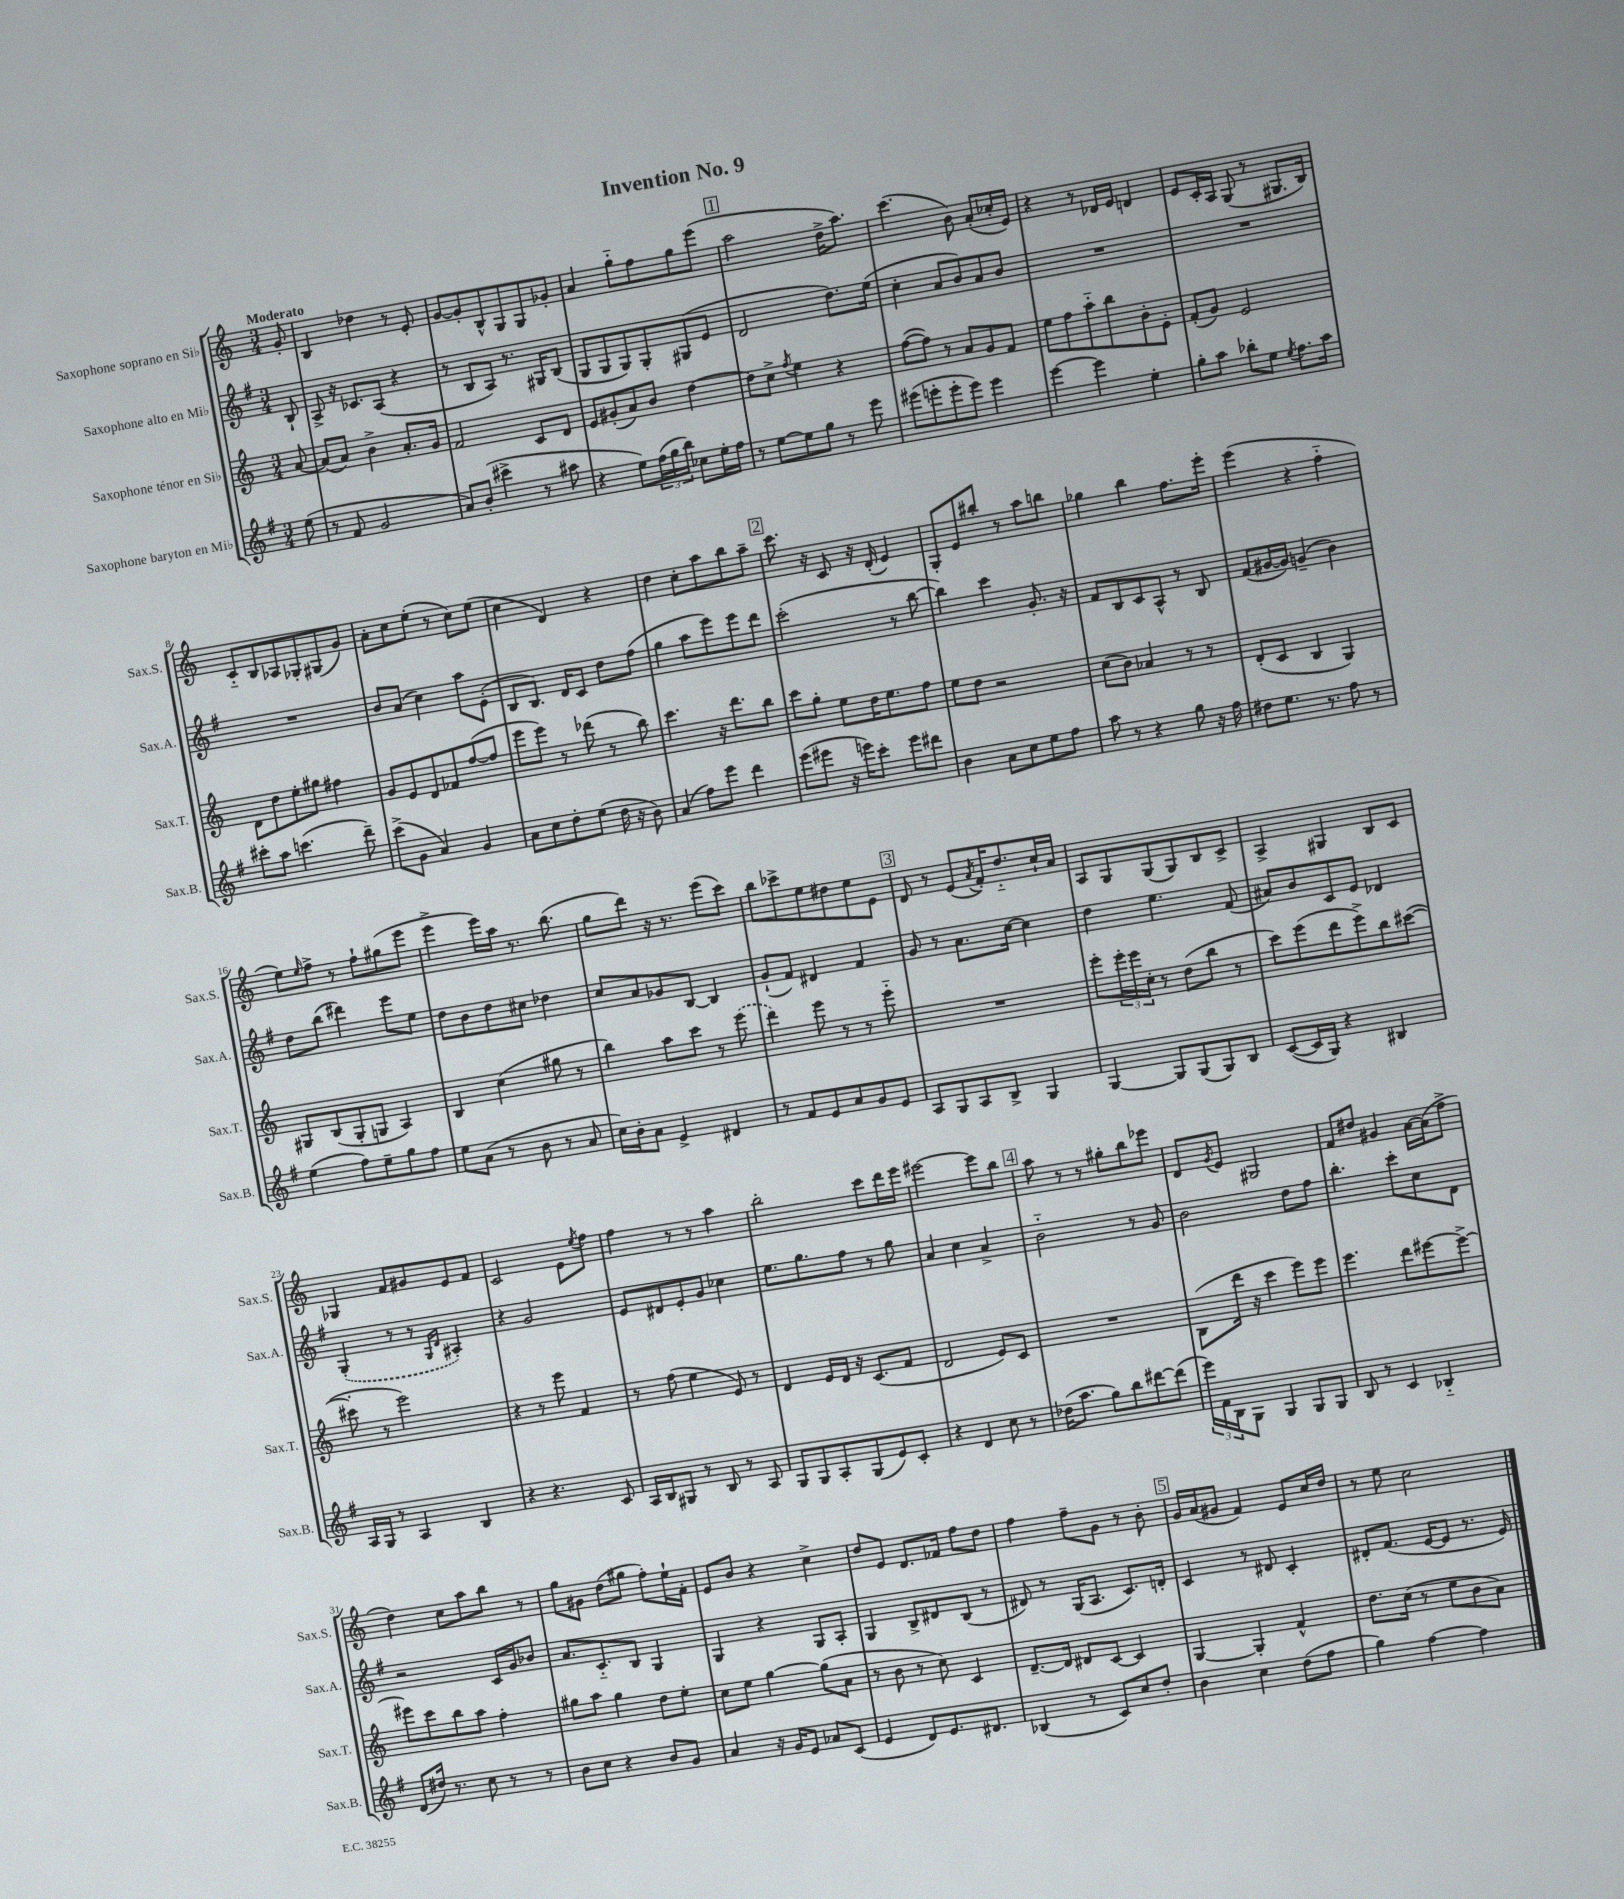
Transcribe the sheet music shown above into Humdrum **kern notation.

**kern	**kern	**kern	**kern
*staff4	*staff3	*staff2	*staff1
*clefG2	*clefG2	*clefG2	*clefG2
*k[f#]	*k[]	*k[f#]	*k[]
*M3/4	*M3/4	*M3/4	*M3/4
(8ee	[8a	8B`	8g'
=	=	=	=
8r	(8a]	8A^	4B
8f#	8a)	16r	.
.	.	8.c-	.
2g	4b^	.	4dd-
.	.	(8A	.
.	8.a'	4r	8r
.	.	.	8e'
.	16g	.	.
=	=	=	=
8a)	2f	8r	[8g
(8b'	.	8B	8g']
4ccc#^	.	8A)	8B^^
.	.	8.r	8G
8r	8c	.	8G
.	.	16G#	.
8aa#	8d	(8B	8g-'
=	=	=	=
4r	8e	8G	4a
.	(8g#'	8G	.
8ee)	8a)	8G)	8gg'~
(24ff#	8b	8G'	8ff
24gg	.	.	.
24bb)	.	.	.
8cc-	[4dd	(8G#	8gg
16ee'	.	8e	(8eee
16ff#	.	.	.
=	=	=	=
8r	8dd]	2d	2aa
[8ee	8cc^	.	.
.	8qff	.	.
8ee]	4ee	.	.
8gg	.	.	.
8r	4r	8.dd)	16dd^
.	.	.	8.aa)
8eee	.	.	.
.	.	(16ee	.
=	=	=	=
(8eee#	([8ff	4cc'	(4.ccc
8eee'	8ff])	.	.
8eee'	8r	8a	.
8eee)	8a	8b)	8b)
4eee	8g	8a	(8a'
.	8f	8b	16cc-'
.	.	.	16e)
=	=	=	=
[4eee	8ee	2.r	4r
.	8ff	.	.
4eee]	8aa'~	.	8r
.	8bb	.	16d-
.	.	.	16e
4ee'	8b'	.	4d
.	8e'	.	.
=	=	=	=
8gg'	(8f'	2.r	8e
8aa	8g)	.	16c'
.	.	.	16A
8bb-'	2e	.	(8G
8ee	.	.	8r
8qee	.	.	.
8.ff#	.	.	8.G#
16aa	.	.	16B)
=	=	=	=
8ccc#'	8d	2.r	8c'~
8aa	8dd	.	8B
(4.ccc	8ee'	.	8A-
.	8gg#	.	8G-'
.	4ff#	.	(8G#
8ddd~)	.	.	8g)
=	=	=	=
(8ccc^	8g	8b	8a'
8g	8e	(8a	8cc
4a)	8d	4cc)	(8ee'
.	8f-	.	8r
4g	([8ff	8aa	8cc)
.	8ff]	(8e'	(8ee
=	=	=	=
8a	8eee	8B	4cc
8cc	8eee)	8.B)	.
8dd'	8r	.	4d)
.	.	16d	.
(8ee	(8ddd-	8c	.
16dd	8r	8dd	4r
16r	.	.	.
8b)	8bb)	(8ff#	.
=	=	=	=
(4a	4.ccc	4gg	4dd
8ff#)	.	8aa	8cc'
8eee	16r	8eee)	8aa
.	8.ddd	.	.
4ddd	.	8eee	8bb
.	8bb	8ddd	8aa~
=	=	=	=
(8eee	8ccc	(2ccc'	8.ccc
8eee#	8gg'	.	.
.	.	.	16r
16r	8ee	.	8c
16eee)	.	.	.
8ccc'	16dd	.	16r
.	8.ee	.	(16d'
8eee	.	8r	4e)
8ddd#	8ff	[8bb	.
=	=	=	=
4b	8ee	4bb])	8G'
.	8dd	.	8e
8a	2r	4ccc	8bb#'
8cc	.	.	8r
8ee	.	8.g'	8aa
8ff#	.	.	8bb
.	.	16r	.
=	=	=	=
8aa	(8cc	8f#	4gg-
8r	8b)	8B	.
4r	4a-	8c	4bb
.	.	8A^^	.
8gg	8r	8r	8.ff
16r	8r	8B	.
16ff#	.	.	16eee'
=	=	=	=
8dd#	(8d'	(8f#	(4eee
8.ee	8c	[16g#	.
.	.	16g#])	.
.	4B	(4g~	4r
8.r	.	.	.
8ff#	4G)	4b)	4ff'~
8r	.	.	.
=	=	=	=
(4ee	8G#	8dd	8ee)
.	.	.	16qqee
.	(8B	(8bb	8ff^
8ff#)	8G#'	4ddd#)	8r
8ee~	8G	.	8ff`
8gg	4A)	8eee	(8gg#
8ff#	.	8ee	8eee
=	=	=	=
8ee	4B	8dd	4eee^
(8a	.	8b	.
8r	(4cc	8dd	16eee)
.	.	.	16aa
8b	.	8cc#	8.r
8r	8gg#	4dd-	.
.	.	.	(8.bb
8a	8r	.	.
=	=	=	=
16cc)	4bb)	8cc	8gg
16b'	.	.	.
8a	.	8a	8ddd)
4e^	8aa	8g-	16r
.	.	.	8.r
.	8ccc	[8B	.
4d#	8r	4B]	(8eee
.	(8eee	.	8ccc)
=	=	=	=
8r	4ddd)	(8g`	8bb
8f#	.	8f#)	8ccc-^
8e	8eee	4d#	8ee
8a	8r	.	8dd#
8g	8r	4f#	8ee
8e	8eee'~	.	8e
=	=	=	=
8A	2.r	8g	8d
8G	.	8r	8r
8A	.	8.a	(8e
.	.	.	8qa
8B^	.	.	16f')
.	.	[16cc	8.dd'~
4G	.	4cc]	.
.	.	.	16cc`
.	.	.	16a
=	=	=	=
[4G	8eee'	4dd	8A
.	24eee'	.	8G
.	24eee	.	.
.	24cc'	.	.
8G]	8r	4.ee	(8G
(8G	(8dd	.	8G)
8G)	8bb	.	8B
8B	8r	(8f#	8c^
=	=	=	=
([8c	8ccc)	8a#)	4A^
16c]	(8eee	8b	.
16G)	.	.	.
4r	8ddd	8c	4G#
.	8eee^)	8e	.
4B#	8bb	4d-	8B
.	([8ccc#	.	8c
=	=	=	=
16A	8ccc#']	(4G'	4G-
16G	.	.	.
8r	8r	.	.
4A	2eee)	8r	8f
.	.	8r	8g#
.	.	16qqG	.
.	.	16qqd	.
4B	.	4A#')	8e
.	.	.	8f
=	=	=	=
4r	4r	4r	2c
4.r	8r	2g	.
.	8eee	.	.
.	4f	.	8e
.	.	.	8qee
8c	.	.	8ff
=	=	=	=
16A	8r	8e	4ff
16B	.	.	.
8G#	(8ff	8d#	.
8r	4ee	8e'	8r
8B	.	8g	8r
8r	8e)	4cc-	4aa
8A	8r	.	.
=	=	=	=
8G	4d	8.ee	2bb'
8G	.	.	.
.	.	8.gg	.
8A'	16e	.	.
.	16d	.	.
(8G	16r	8ff#	.
.	(8.c	.	.
8e)	.	8r	8ccc
8c'	8f	8gg	16ddd
.	.	.	16eee
=	=	=	=
4r	2d	4a	[2eee#
4d	.	4cc	.
8cc	8e)	4a^	8eee#]
8r	8c	.	8bb
=	=	=	=
(16dd-	2.r	2b'~	8aa
8.aa	.	.	.
.	.	.	8r
8gg)	.	.	8r
8bb	.	.	8gg#'
[8ddd#	.	8r	8bb
(8ddd#]	.	8g	8eee-
=	=	=	=
24eee)	(8B	2b	8d
24f#	.	.	.
24B	.	.	.
.	.	.	8qg
8G	16ddd	.	8e
.	16r	.	.
4G	4ccc	.	2G#
8G	8eee)	8dd	.
8G	8eee	8ff#	.
=	=	=	=
8B	4.eee	4.bb'	8f
8r	.	.	8dd#
4c	.	.	4g#
.	8ddd	8ccc'	.
4B-'~	[8eee#	8cc	[16a
.	.	.	(16a]
.	8eee#^_	8d	8ff^
=	=	=	=
(8d	8eee#]	2r	4dd)
16dd#)	8ccc	.	.
8.r	.	.	.
.	8bb	.	8cc
8cc	8aa	.	8aa
8r	4ff'	16c	8bb
.	.	16g	.
8r	.	8b-	8r
=	=	=	=
8b	8gg#	8.a	8gg
8cc	8aa	.	8g#
.	.	8.c'~	.
4r	4gg#	.	(8dd
.	.	8B	8gg#
8b	8dd	4G	8ff')
8g	8ee'	.	16ee`
.	.	.	16f'
=	=	=	=
4a	8cc	4G	8e
.	8ee	.	8b
16r	[4gg	4r	4r
16g	.	.	.
8e	.	.	.
8a-	(8gg]	8G	4cc^
(8c	8a	8A'	.
=	=	=	=
4e	8r	4G	8dd
.	8b	.	8e
8d)	8r	8B^	8.d
8.e	8cc)	8d#	.
.	.	.	16f-
.	4c	(8B	8ff
8.d#	.	.	.
.	.	8r	8dd
=	=	=	=
(4B-	[8.d~	8d#)	4ff
.	.	8r	.
.	16d]	.	.
8r	8d#	(16G	8ff~
.	.	8.A	.
8c)	[8c	.	8g
8cc	4c]	8.c)	8r
8dd'	.	.	8b'
.	.	16d'	.
=	=	=	=
4b	[4G	4c	16g
.	.	.	(16a
.	.	.	8g#
4cc	4G']	8r	4f)
.	.	8d#	.
(8dd	4f^^	4c'	8e
8ff#	.	.	16cc
.	.	.	16dd
=	=	=	=
4gg)	8.dd	8d#'	8r
.	.	(8.f#	8ee
.	(16cc	.	.
[4ff#	8r	.	2cc
.	.	[16e	.
.	8ee	8e]	.
4ff#]	8b	8.r	.
.	8a)	.	.
.	.	16e)	.
==	==	==	==
*-	*-	*-	*-
